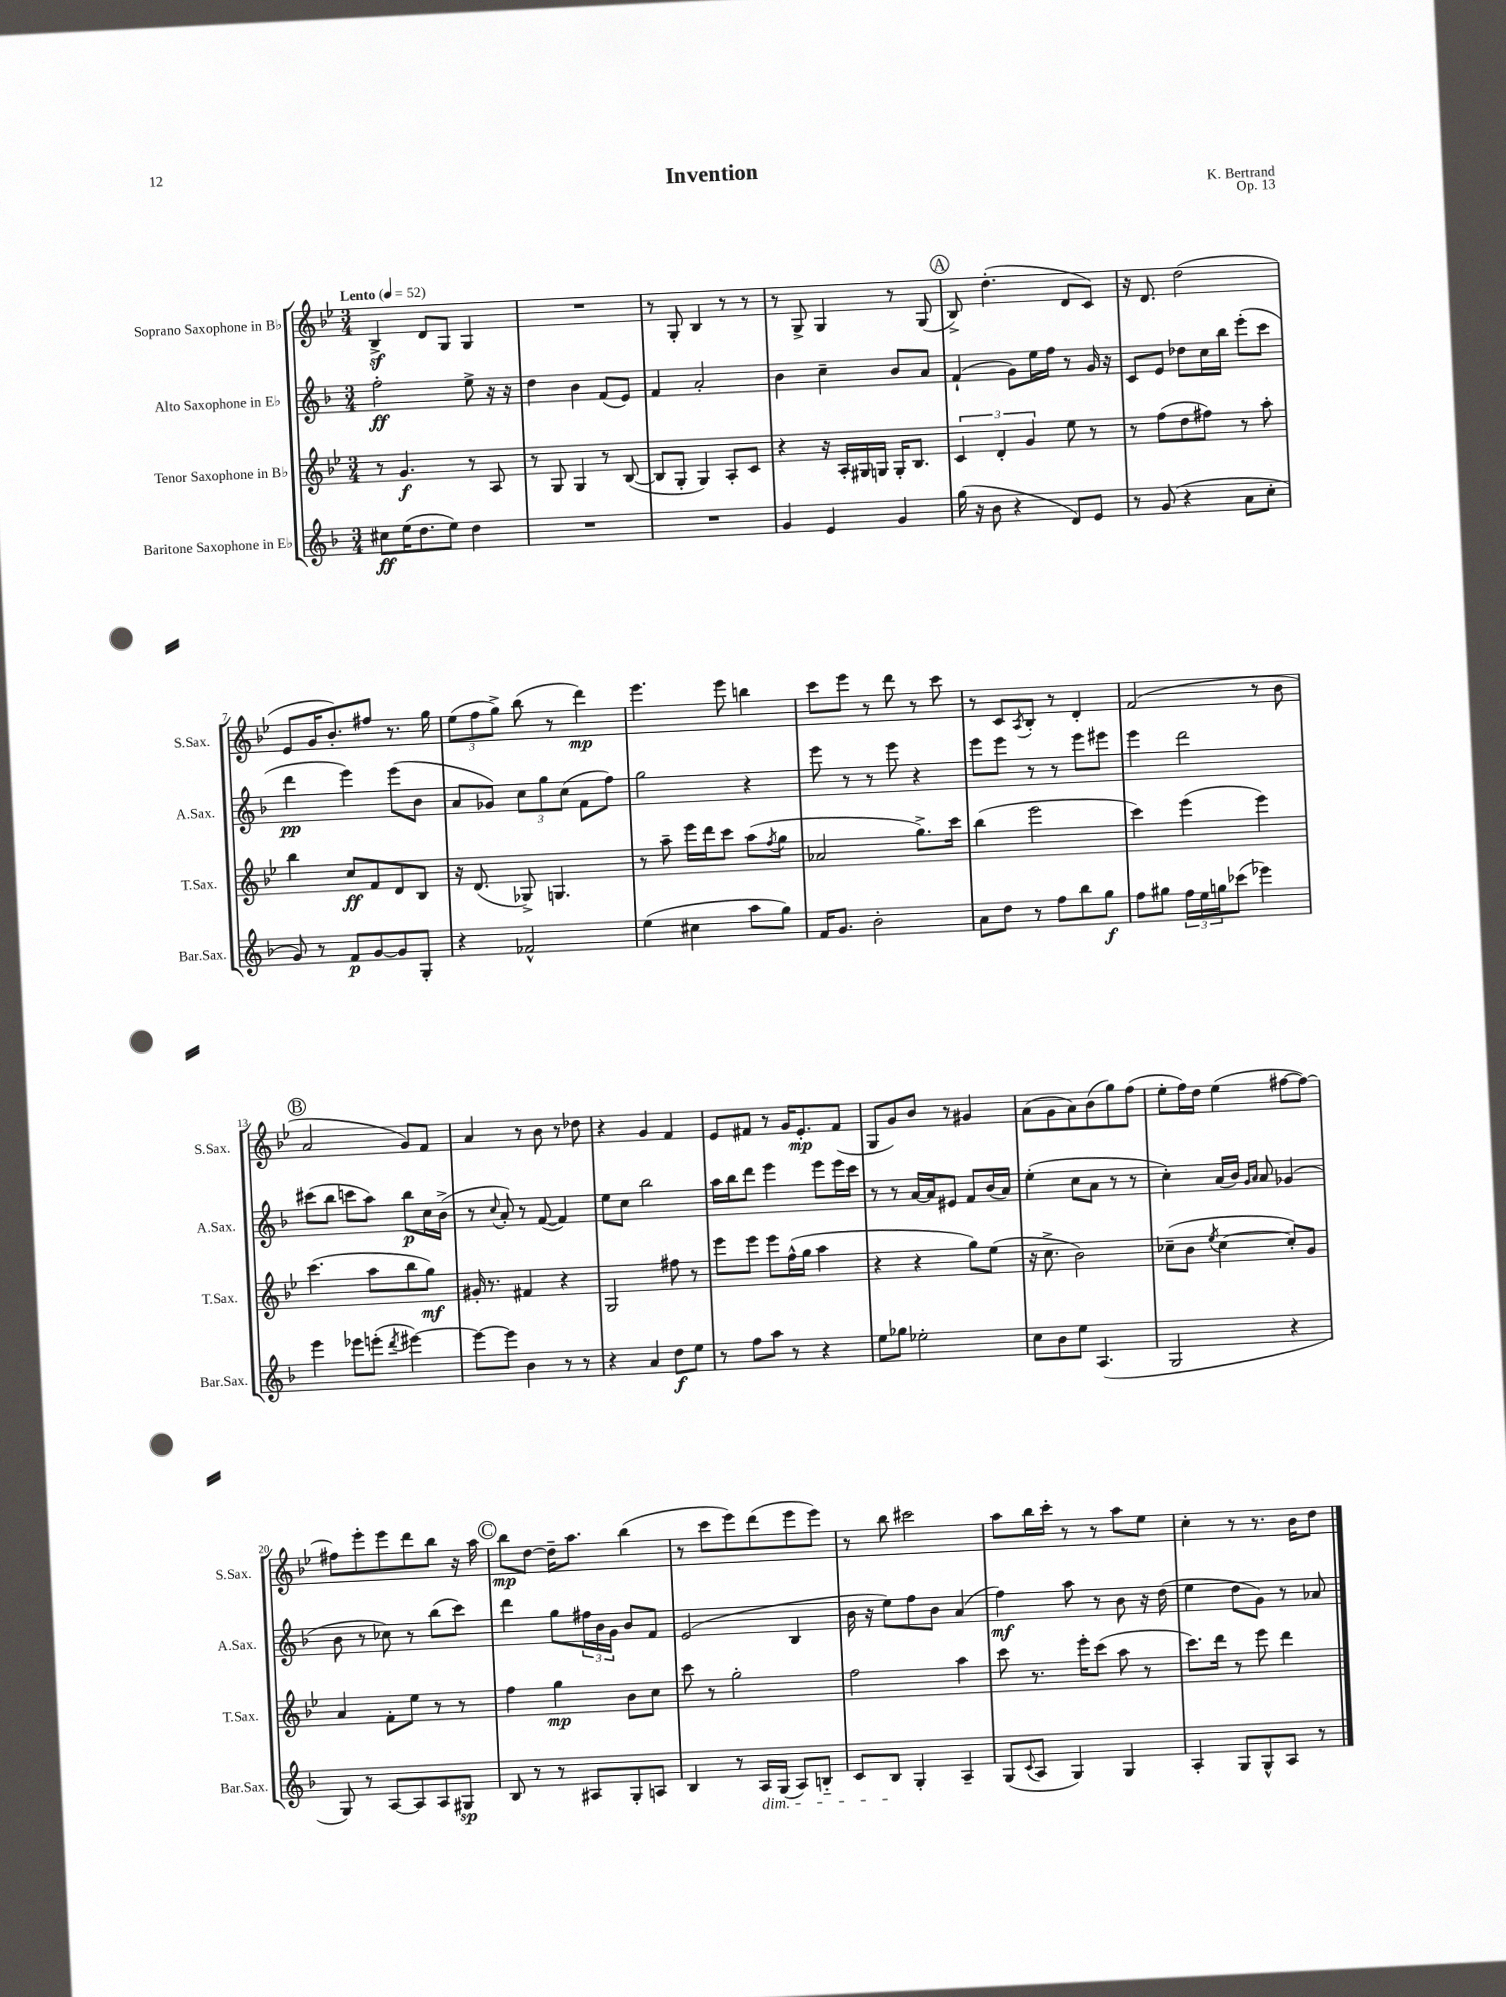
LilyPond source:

\header { title = "Invention" composer = "K. Bertrand" opus = "Op. 13" }
<<
\new StaffGroup <<
\new Staff = "s0" \with { instrumentName = "Soprano Saxophone in Bb" shortInstrumentName = "S.Sax." } {
    \clef treble \key bes \major \numericTimeSignature \time 3/4 \tempo "Lento" 4 = 52
    bes4->\sf d'8 g8 g4 |
    R2. |
    r8 g8-. bes4 r8 r8 |
    r8 g8-> g4 r8 g8( |
    \mark \markup { \circle "A" } bes8->) d''4.-.( d'8 c'8) |
    r16 d'8. d''2( |
    ees'8 g'16 bes'8.-.) fis''8 r8. g''16 |
    \tuplet 3/2 { ees''8( f''8 g''8->) } bes''8( r8 d'''4\mp) |
    ees'''4. ees'''8 b''4 |
    c'''8 ees'''8 r8 d'''8 r8 c'''8 |
    r8 c'8 \acciaccatura { a8 } bes8-. r8 d'4-. |
    f'2( r8 bes'8 |
    \mark \markup { \circle "B" } a'2 g'8) f'8 |
    a'4 r8 bes'8 r8 des''8 |
    r4 g'4 f'4 |
    ees'8 fis'8 r8 g'16 ees'8.-.\mp fis'8( |
    g8 g'8) bes'8 r8 gis'4 |
    a'8( g'8 a'8) bes'8( g''8) f''8( |
    ees''8-. f''16) d''16 ees''4( fis''8~ fis''8~) |
    fis''8 ees'''8-. ees'''8 d'''8 bes''8 r16 a''16 |
    \mark \markup { \circle "C" } bes''8\mp d''8~ d''16-- a''8. bes''4( |
    r8 c'''8 ees'''8) d'''8( ees'''8 ees'''8) |
    r8 bes''8 cis'''2 |
    a''8 bes''16 c'''16-. r8 r8 a''8 ees''8 |
    c''4-. r8 r8. bes'16 d''8 \bar "|." |
}
\new Staff = "s1" \with { instrumentName = "Alto Saxophone in Eb" shortInstrumentName = "A.Sax." } {
    \clef treble \key f \major \numericTimeSignature \time 3/4
    f''2-.\ff e''8-> r16 r16 |
    d''4 bes'4 f'8( e'8) |
    f'4 a'2-. |
    bes'4 c''4-- bes'8 a'8 |
    \mark \markup { \circle "A" } f'4-!( g'8) e''16 f''16 r8 g'16 r16 |
    c'8 e'8 des''8 c''16 bes''16 e'''8-.( c'''8 |
    d'''4\pp e'''4) e'''8( bes'8 |
    a'8 ges'8) \tuplet 3/2 { c''8 g''8 c''8( } f'8 f''8) |
    g''2 r4 |
    e'''8 r8 r8 e'''8 r4 |
    e'''8 e'''8 r8 r8 e'''8 eis'''8 |
    e'''4 d'''2 |
    \mark \markup { \circle "B" } cis'''8( bes''8 c'''8 a''8) bes''8\p c''16 bes'16->( |
    r8 \appoggiatura { c''8 } a'8-.) r8 f'8~( f'4) |
    e''8 c''8 bes''2 |
    a''16 bes''16 d'''8 e'''4 e'''8 e'''16 c'''16 |
    r8 r8 a'16~ a'16 eis'8 f'8 bes'16( a'16) |
    e''4-.( c''8 a'8 r8 r8 |
    c''4-.) a'16( bes'16) \grace { g'16 a'16 } a'8 ges'4( |
    bes'8 r8 ces''8) r8 bes''8( c'''8) |
    \mark \markup { \circle "C" } d'''4 g''8 \tuplet 3/2 { fis''16 bes'16 g'16 } bes'8 f'8 |
    e'2( bes4 |
    bes'16 r16 e''8) f''8 bes'8 a'4( |
    f''4\mf) a''8 r8 bes'8 r16 d''16( |
    e''4 d''8 g'8) r8 aes'8 \bar "|." |
}
\new Staff = "s2" \with { instrumentName = "Tenor Saxophone in Bb" shortInstrumentName = "T.Sax." } {
    \clef treble \key bes \major \numericTimeSignature \time 3/4
    r8 g'4.\f r8 a8 |
    r8 g8 g4 r8 bes8~( |
    bes8 g8-. g4) a8-. c'8 |
    r4 r16 a16-. gis16 g16 g16-. bes8. |
    \mark \markup { \circle "A" } \tuplet 3/2 { c'4 d'4-. g'4 } ees''8 r8 |
    r8 f''8( d''8 fis''8) r8 a''8-. |
    bes''4 c''8\ff f'8 d'8 bes8 |
    r16 d'8.( ges8->) g4. |
    r8 a''8-- ees'''16 d'''16 c'''8 a''8( \acciaccatura { f''8 } g''8 |
    aes'2 g''8.->) c'''16 |
    bes''4( ees'''2 |
    c'''4) ees'''4( ees'''4) |
    \mark \markup { \circle "B" } c'''4.( a''8 bes''8 g''8\mf) |
    gis'16-. r8. fis'4 r4 |
    g2 fis''8 r8 |
    ees'''8 ees'''8 ees'''8 f''16-^( g''16 a''4 |
    r4 r4 g''8) ees''8( |
    r16 c''8.-> bes'2) |
    ces''8--( bes'8 \acciaccatura { ees''8 } ces''4~ ces''8-.) g'8 |
    a'4 f'8-. ees''8 r8 r8 |
    \mark \markup { \circle "C" } f''4 g''4\mp bes'8 c''8 |
    c'''8 r8 g''2-. |
    f''2 a''4 |
    c'''8 r8. ees'''16-. c'''8( a''8 r8 |
    c'''8.) d'''16 r8 ees'''8 d'''4 \bar "|." |
}
\new Staff = "s3" \with { instrumentName = "Baritone Saxophone in Eb" shortInstrumentName = "Bar.Sax." } {
    \clef treble \key f \major \numericTimeSignature \time 3/4
    cis''8\ff e''16( d''8. e''8) d''4 |
    R2. |
    R2. |
    g'4 e'4 g'4 |
    \mark \markup { \circle "A" } g''16( r16 bes'8 r4 d'8) e'8 |
    r8 g'8( r4 a'8 c''8-. |
    g'8) r8 f'8\p g'8~ g'8 g8-. |
    r4 fes'2-^ |
    e''4( cis''4 a''8 g''8) |
    f'16 g'8. bes'2-. |
    a'8 d''8 r8 f''8 bes''8 g''8\f |
    f''8 gis''8 \tuplet 3/2 { f''16 e''16 g''16 } ces'''8( ees'''4) |
    \mark \markup { \circle "B" } e'''4 ees'''8 e'''8-.( \acciaccatura { d'''8 } eis'''4~) |
    eis'''8~ eis'''8 bes'4 r8 r8 |
    r4 a'4 d''8\f e''8 |
    r8 f''8 a''8 r8 r4 |
    e''8 ges''8 ees''2-. |
    c''8 bes'8 e''8 a4.( |
    g2 r4 |
    g8) r8 a8~ a8 a8 gis8\sp |
    \mark \markup { \circle "C" } bes8 r8 r8 ais8 g8-. a8 |
    bes4 r8 a16\dim g16( a8) b8-_ |
    c'8 bes8\! g4-. a4-- |
    g8( \appoggiatura { c'8 } a8 g4) g4 |
    a4-. g8 g8-^ a8 r8 \bar "|." |
}
>>
>>
